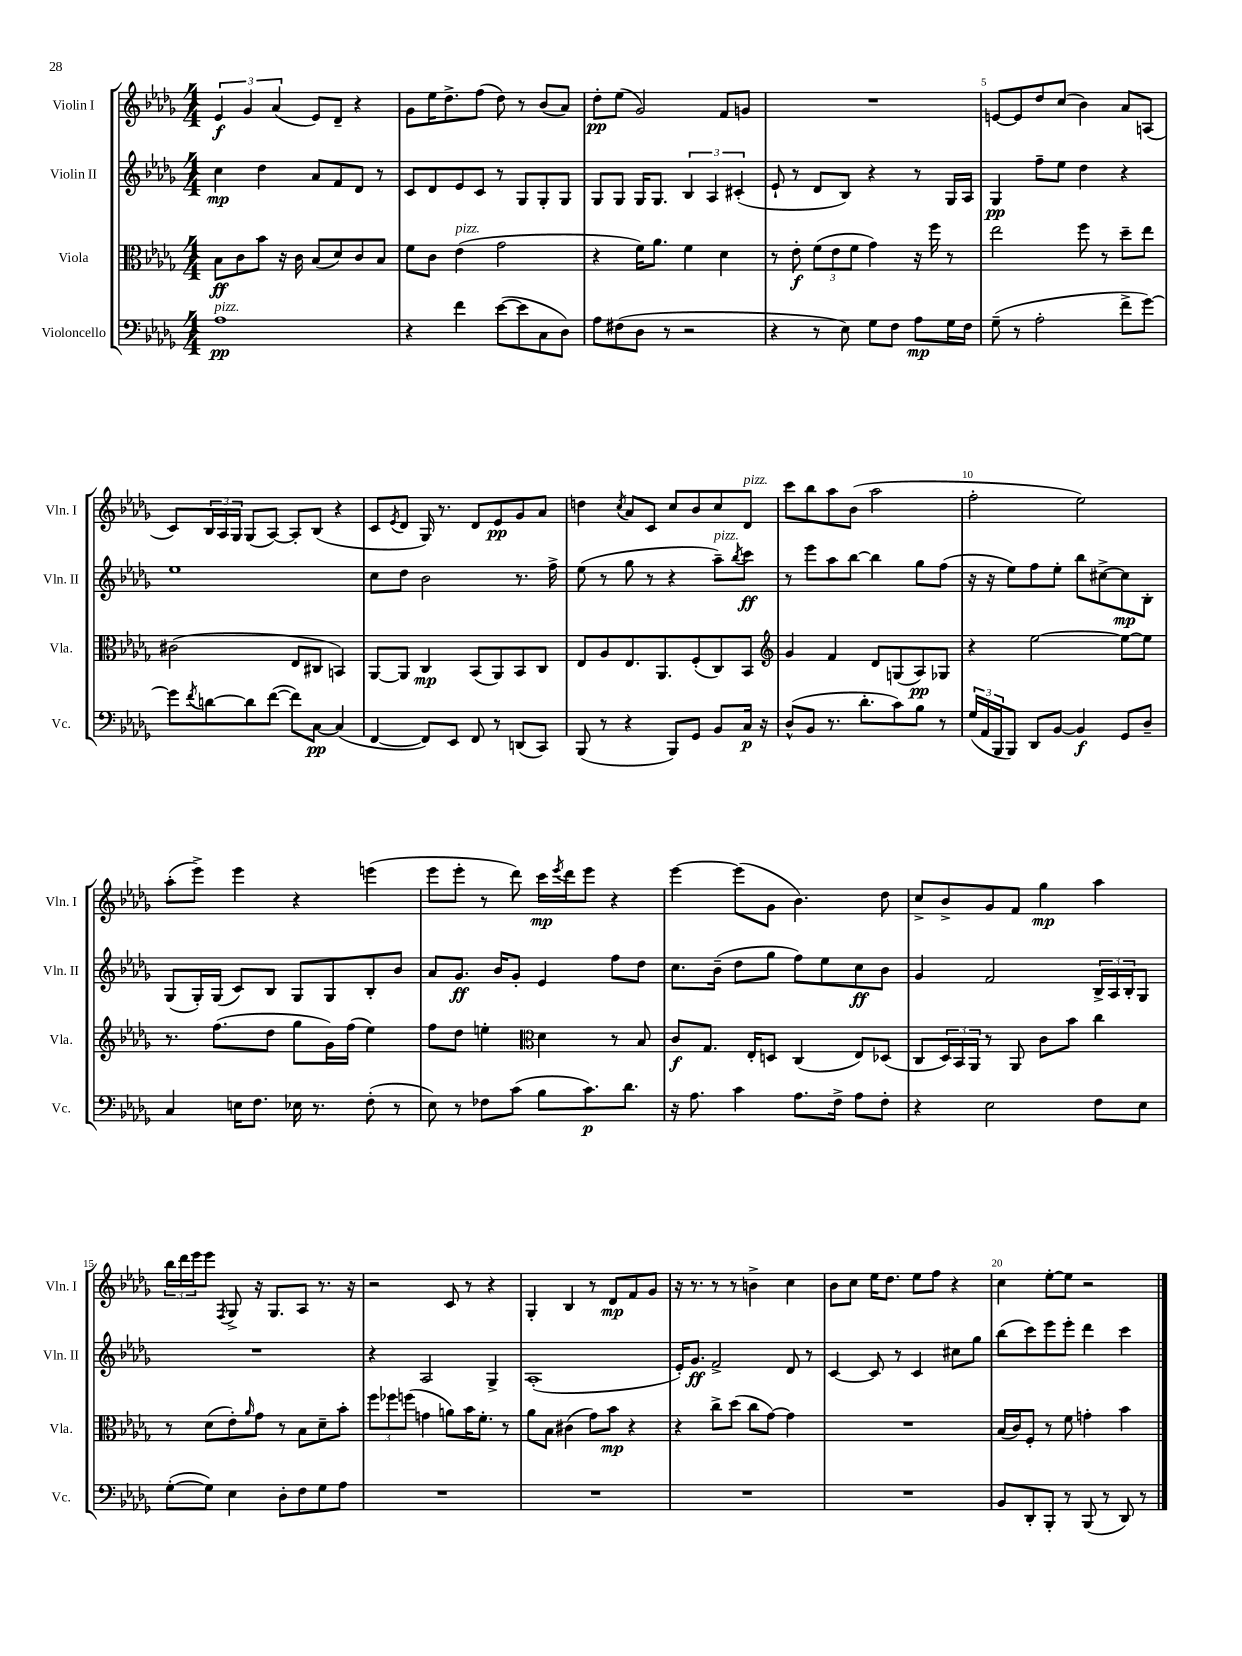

**kern	**kern	**kern	**kern
*staff4	*staff3	*staff2	*staff1
*clefF4	*clefC3	*clefG2	*clefG2
*k[b-e-a-d-g-]	*k[b-e-a-d-g-]	*k[b-e-a-d-g-]	*k[b-e-a-d-g-]
*M4/4	*M4/4	*M4/4	*M4/4
1A-	8B-	4cc	6e-
.	8c	.	.
.	.	.	6g-
.	8b-	4dd-	.
.	.	.	(6a-
.	16r	.	.
.	16c	.	.
.	(8B-	8a-	8e-)
.	8d-)	8f	8d-~
.	8c	8d-	4r
.	8B-	8r	.
=	=	=	=
4r	8f	8c	8g-
.	8c	8d-	16ee-
.	.	.	8.dd-^
4f	(4e-	8e-	.
.	.	8c	(8ff
([8e-	2g-	8r	8dd-)
8e-]	.	8G-	8r
8C	.	8G-'	(8b-
8D-)	.	8G-	8a-)
=	=	=	=
8A-	4r	8G-	8dd-'
(8F#	.	8G-	(8ee-
8D-	16f)	16G-	2g-)
.	8.a-	8.G-	.
8r	.	.	.
2r	4f	6B-	.
.	.	6A-	.
.	4d-	.	8f
.	.	(6c#'	.
.	.	.	8g
=	=	=	=
4r	8r	8e-`	1r
.	8e-'	8r	.
8r	(12f	8d-	.
.	12e-	.	.
8E-)	.	8B-)	.
.	12f	.	.
8G-	4g-)	4r	.
8F	.	.	.
8A-	16r	8r	.
.	16ff	.	.
16G-	8r	16G-	.
16F	.	16A-	.
=	=	=	=
(8G-~	2ee-	4G-	[8e
8r	.	.	8e]
2A-'	.	8ff~	8dd-
.	.	8ee-	(8cc
.	8ff	4dd-	4b-)
.	8r	.	.
8f^	8dd-~	4r	8a-
[8g-)	8ee-	.	(8A
=	=	=	=
8g-]	(2c#	1ee-	8c)
8qf	.	.	.
[8d	.	.	24B-
.	.	.	24A-
.	.	.	24G-
8d]	.	.	(8G-
([8f	.	.	[8A-)
8f])	8E-	.	8A-']
[8C	8C#	.	(8B-
(4C]	4BB)	.	4r
=	=	=	=
[4FF	[8AA-	8cc	8c
.	.	.	8qe-
.	8AA-]	8dd-	8d-
8FF])	4C	2b-	16G-)
.	.	.	8.r
8EE-	.	.	.
8FF	(8BB-	.	8d-
8r	8AA-)	.	8e-
(8DD	8BB-	8.r	8g-
8CC)	8C	.	8a-
.	.	16ff^	.
=	=	=	=
(8BBB-	8E-	(8ee-	4dd
8r	8A-	8r	.
.	.	.	8qcc
4r	8.E-	8gg-	8a-
.	.	8r	8c
.	8.AA-	.	.
8BBB-)	.	4r	8cc
8GG-	(8F'	.	8b-
8BB-	8C)	8aa-~)	8cc
.	.	8qbb-	.
16C	8BB-	8ccc	8d-
16r	.	.	.
=	=	=	=
*	*clefG2	*	*
(8D-^^	4g-	8r	8ccc
8BB-	.	8eee-	8bb-
8.r	4f	8aa-	8aa-
.	.	[8bb-	(8b-
8.d-'	.	.	.
.	8d-	4bb-]	2aa-
8c)	(8G	.	.
8B-	8A-)	8gg-	.
8r	8G-	(8ff	.
=	=	=	=
(24G-	4r	16r	2ff'
24AA-	.	.	.
.	.	16r	.
24BBB-	.	.	.
8BBB-)	.	8ee-)	.
8DD-	[2ee-	8ff	.
[8BB-	.	8ee-'	.
4BB-]	.	8bb-	2ee-)
.	.	[8cc#^	.
8GG-	8ee-_	8cc#]	.
8D-~	8ee-]	8B-'	.
=	=	=	=
4C	8.r	(8G-	(8aa-'
.	.	16G-')	8eee-^)
.	(8.ff	(16G-	.
16E	.	8c)	4eee-
8.F	.	.	.
.	8dd-	8B-	.
16E-	8gg-	8G-	4r
8.r	.	.	.
.	16g-)	8G-	.
.	(16ff	.	.
(8F'	4ee-)	8B-'	(4eee
8r	.	8b-	.
=	=	=	=
8E-)	8ff	8a-	8eee-
8r	8dd-	8.g-	8eee-'
8F-	4ee'	.	8r
.	.	16b-	.
(8c	.	8g-'	8ddd-)
*	*clefC3	*	*
8B-	4d-	4e-	16ccc
.	.	.	8qeee-
.	.	.	16ddd-
8.c)	.	.	8eee-
.	8r	8ff	4r
8.d-	.	.	.
.	8B-	8dd-	.
=	=	=	=
16r	8c	8.cc	[4eee-
8.A-	.	.	.
.	8.G-	.	.
.	.	(16b-~	.
4c	.	8dd-	(8eee-]
.	16E-'	.	.
.	8D	8gg-	8g-
8.A-	(4C	8ff)	4.b-)
.	.	8ee-	.
16F^	.	.	.
8A-	8E-)	8cc	.
8F'	(8D-	8b-	8dd-
=	=	=	=
4r	8C	4g-	8cc^
.	24D-)	.	8b-^
.	24BB-	.	.
.	24AA-	.	.
2E-	8r	2f	8g-
.	8AA-	.	8f
.	8c	.	4gg-
.	8b-	.	.
8F	4cc	24B-^	4aa-
.	.	24A-	.
.	.	24B-'	.
8E-	.	8G-	.
=	=	=	=
([8G-'	8r	1r	24bb-
.	.	.	24ddd-
.	.	.	24eee-
8G-])	(8d-	.	8eee-
.	.	.	8qF
4E-	8e-')	.	8G-^
.	16qqa-	.	.
.	8g-	.	16r
.	.	.	8.G-
8D-'	8r	.	.
8F	8B-	.	8A-
8G-	8d-~	.	8.r
8A-	8b-'	.	.
.	.	.	16r
=	=	=	=
1r	12ff	4r	2r
.	12ff-	.	.
.	(12ff	.	.
.	4g	2A-	.
.	8a)	.	8c
.	16b-	.	8r
.	8.f'	.	.
.	.	4G-^	4r
.	8r	.	.
=	=	=	=
1r	8a-	(1A-'	4G-'
.	8B-	.	.
.	(4c#	.	4B-
.	8g-)	.	8r
.	8b-	.	8d-
.	4r	.	8f
.	.	.	8g-
=	=	=	=
1r	4r	16e-')	16r
.	.	8.g-	8.r
.	8cc^	2f^	8r
.	(8dd-	.	8r
.	8cc	.	4b^
.	[8g-)	.	.
.	4g-]	8d-	4cc
.	.	8r	.
=	=	=	=
1r	1r	[4c	8b-
.	.	.	8cc
.	.	8c]	16ee-
.	.	.	8.dd-
.	.	8r	.
.	.	4c	8ee-
.	.	.	8ff
.	.	8cc#	4r
.	.	8gg-	.
=	=	=	=
8BB-	(16B-	(8bb-	4cc
.	16c)	.	.
8DD-'	8F'	8ccc)	.
8BBB-'	8r	8eee-	[8ee-'
8r	8f	8eee-'	8ee-]
(8BBB-	4g'	4ddd-	2r
8r	.	.	.
8DD-)	4b-	4ccc	.
8r	.	.	.
==	==	==	==
*-	*-	*-	*-
